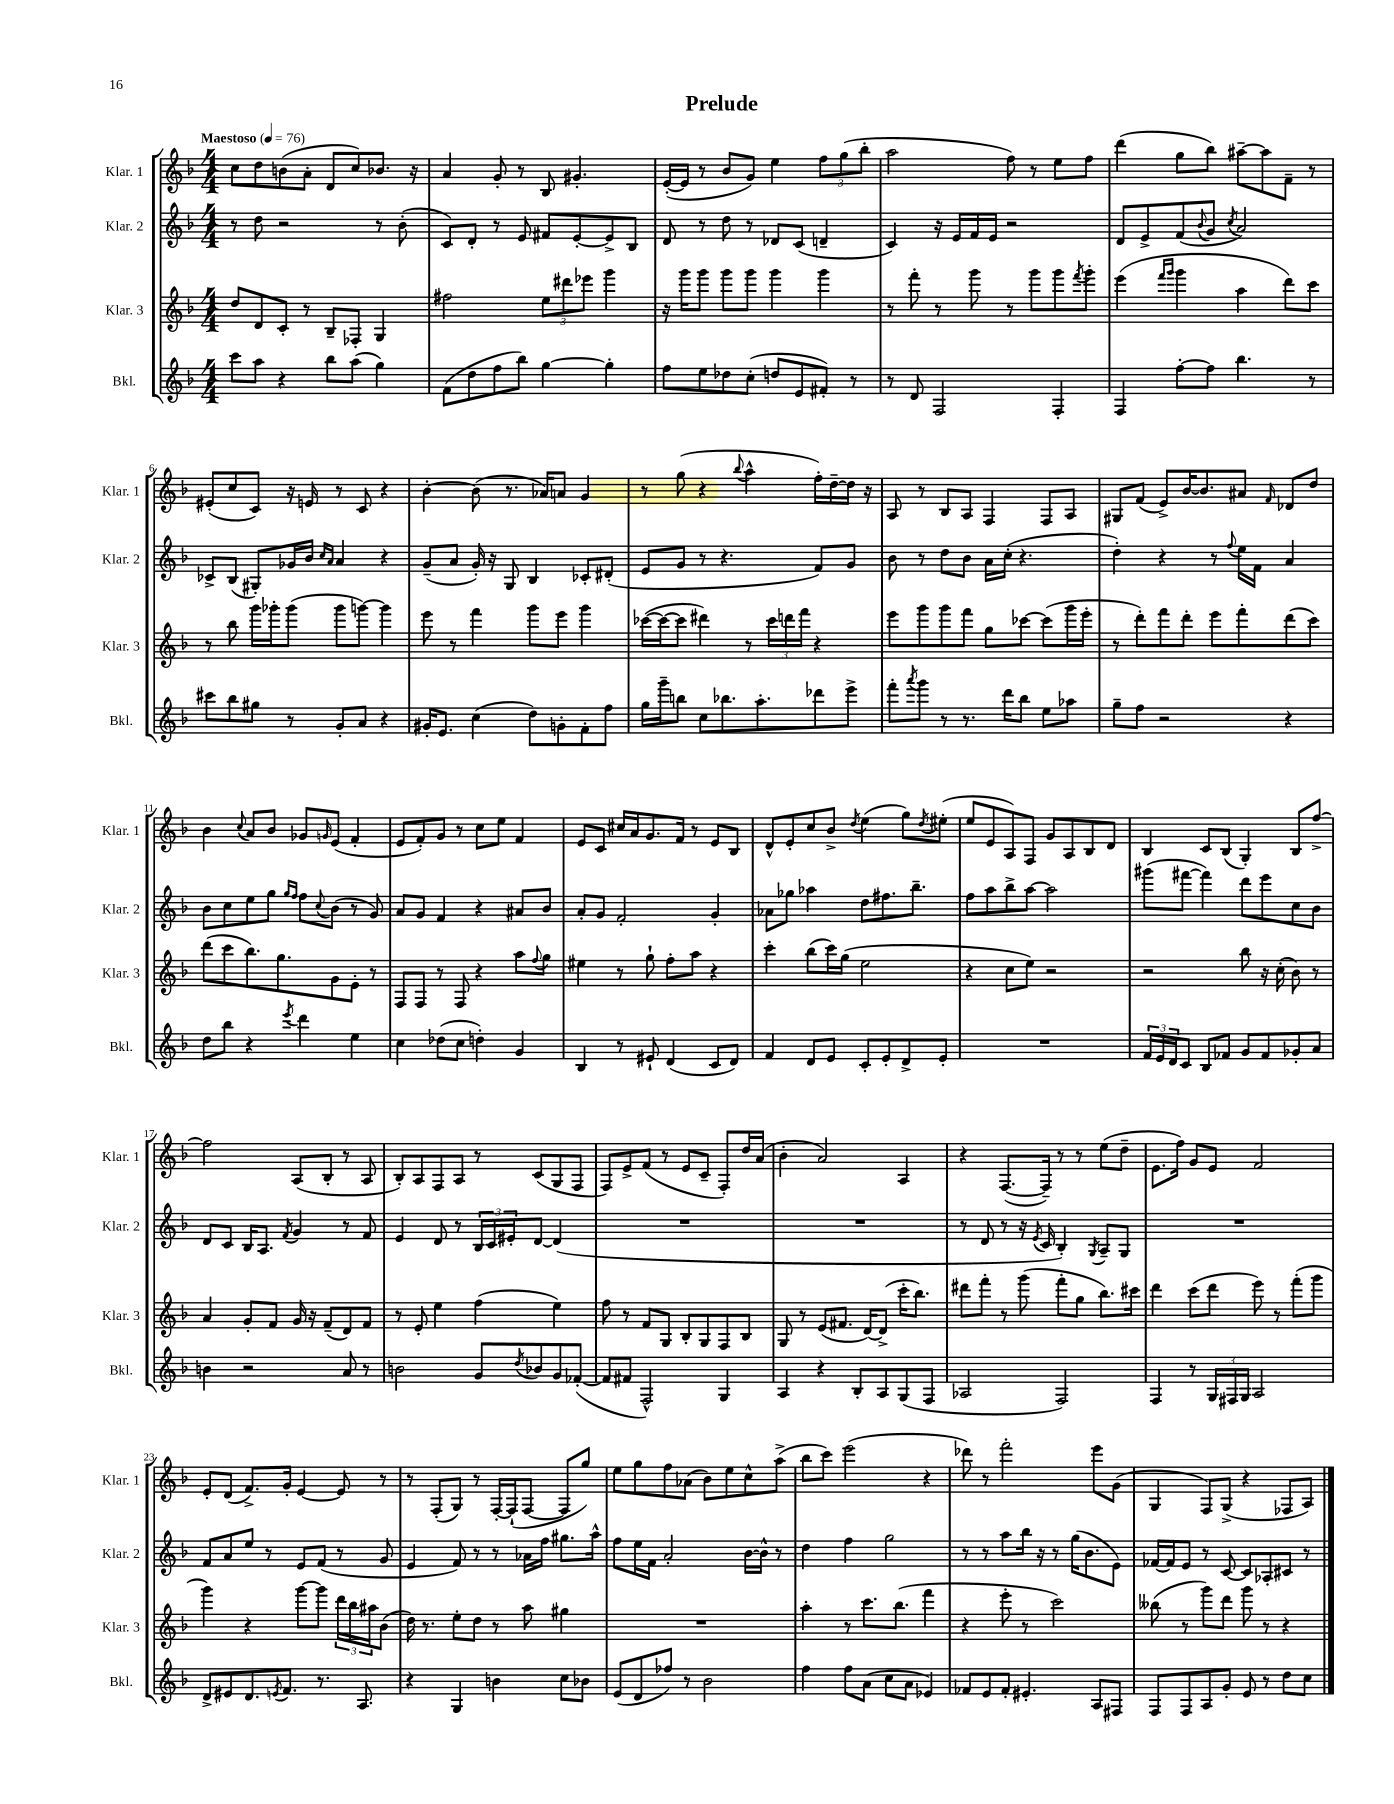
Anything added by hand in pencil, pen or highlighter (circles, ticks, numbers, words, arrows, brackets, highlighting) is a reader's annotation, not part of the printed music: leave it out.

**kern	**kern	**kern	**kern
*part4	*part3	*part2	*part1
*staff4	*staff3	*staff2	*staff1
*I"Bkl.	*I"Klar. 3	*I"Klar. 2	*I"Klar. 1
*I'Bkl.	*I'Klar. 3	*I'Klar. 2	*I'Klar. 1
*clefG2	*clefG2	*clefG2	*clefG2
*k[b-]	*k[b-]	*k[b-]	*k[b-]
*M4/4	*M4/4	*M4/4	*M4/4
*MM76	*MM76	*MM76	*MM76
=1	=1	=1	=1
!	!	!	!LO:TX:a:B:t=Maestoso
8ccc\L	8dd/L	8r	8cc\L
8aa\J	8d/	8dd\	8dd\
4r	8c'/J	2r	(8bn\
.	8r	.	8a'\J
8bb-\L	8B-~/L	.	8d/L
(8aa\J	8F-X'/J	.	8cc/)
4gg\)	4G/	8r	8.b-X/J
.	.	(8b-'\	.
.	.	.	16r
=2	=2	=2	=2
(8f\L	2ff#X\	8c/L)	4a/
8dd\	.	8d'/J	.
8ff\	.	8r	8g'/
8bb-\J)	.	8e/	8r
[4gg\	12ee\L	8f#X/L	8B-/
.	12ddd#X\	.	.
.	.	[8e'/	4.g#X'/
.	12eee-X\J	.	.
4gg'\]	4ggg\	8e^/]	.
.	.	8B-/J	.
=3	=3	=3	=3
8ff\L	16r	8d/	([16e'/LL
.	16ggg\KL	.	16e/JJ]
8ee\	8ggg\J	8r	8r
8dd-X\	8ggg\L	8dd\	8b-/L
(8cc'\J	8ggg\J	8r	8g/J)
8ddn/L	4ggg\	8d-X/L	4ee\
8e/	.	(8c/J	.
8f#X'/J)	4ggg\	4dn~/	12ff\L
.	.	.	(12gg\
8r	.	.	.
.	.	.	12bb-'\J
=4	=4	=4	=4
8r	8r	4c/)	2aa\
8d/	8fff'\	.	.
2F/	8r	16r	.
.	.	16e/LL	.
.	8ggg\	16f/	.
.	.	16e/JJ	.
.	8r	2r	8ff\)
.	8ggg\L	.	8r
4F'/	8ggg\	.	8ee\L
.	8qfff/	.	.
.	8ggg'\J	.	8ff\J
=5	=5	=5	=5
4F/	(4eee\	8d/L	(4ddd\
.	.	8e^/	.
.	16qqfff/LL	.	.
.	16qqggg/JJ	.	.
[8ff'\L	4ggg\	(8f/	8gg\L
.	.	8qqb-/	.
8ff\J]	.	8g/J	8bb-\J)
.	.	8qcc/	.
4.bb-\	4aa\	2a/)	[8aa#X~\L
.	.	.	8aa#\]
.	8ddd\L)	.	8f~\J
8r	8ccc\J	.	8r
!!LO:LB:g=z
=6	=6	=6	=6
8ccc#X\L	8r	8c-X^/L	(8e#X'/L
8bb-\	8bb-\	(8B-/J	8cc/
8gg#X\J	16ggg\LL	8G#X'/L)	8c/J)
.	16ggg-X'\J	.	.
8r	(8ggg-\J	16g-X/L	16r
.	.	16b-/JJ	16en/
.	.	16qqcc/LL	.
.	.	16qqa/JJ	.
8g'/L	8ggg-\L	4a/	8r
8a/J	[8gggn\J)	.	8c/
4r	4ggg\]	4r	4r
=7	=7	=7	=7
16g#X'/KL	8eee\	(8g~/L	[4b-'\
8.e/J	.	.	.
.	8r	8a/J	.
(4cc\	4fff\	16g'/)	(8b-\]
.	.	16r	.
.	.	8G/	8.r
8dd\L)	8ggg\L	4B-/	.
.	.	.	16a-X/KL)
8gn'\	8eee\J	.	8an/J
8f'\	4ggg\	8c-X'/L	4g/
8ff\J	.	(8d#X'/J	.
=8	=8	=8	=8
16gg\LL	([16ccc-X\LL	8e/L	8r
16ggg~\J	16ccc-\J_	.	.
8bbn\J	8ccc-\J]	8g/J	(8gg\
8cc\L	4ddd#X\)	8r	4r
8.bb-X\	.	4.r	.
.	.	.	8qqbb-/
.	8r	.	4aa^^\
8.aa'\	.	.	.
.	24ccc-\LL	.	.
.	24dddn\	.	.
.	24fff\JJ	.	.
8ddd-X\	4r	8f/L)	16ff'\LL)
.	.	.	[16dd~\
8eee^\J	.	8g/J	16dd\JJ]
.	.	.	16r
=9	=9	=9	=9
8fff'\L	8eee\L	8b-\	8A/
8qaaa/	.	.	.
8ggg\J	8ggg\	8r	8r
8r	8ggg\	8dd\L	8B-/L
8.r	8fff\J	8b-\J	8A/J
.	8gg\L	16a\LL	4F/
16ddd\KL	.	(16cc'\JJ	.
8bb-\J	[8ccc-X\J	4.r	.
8ee\L	(8ccc-\L]	.	8F/L
8aa-X\J	16ggg\L	.	8A/J
.	16eee'\JJ	.	.
=10	=10	=10	=10
8gg~\L	8r	4dd'\)	8G#X/L
8ff\J	8ddd'\L)	.	(8f/J
2r	8fff\	4r	8e^/L)
.	8ddd'\J	.	[16b-/K
.	.	.	8.b-/]
.	8eee\L	8r	.
.	.	8qqff/	.
.	8fff'\	16ee\LL	8a#X/J
.	.	16f\JJ	.
.	.	.	16qqf/
4r	(8ddd\	4a/	8d-X/L
.	8ccc\J)	.	8dd/J
!!LO:LB:g=z
=11	=11	=11	=11
8dd\L	(8ddd\L	8b-\L	4b-\
8bb-\J	8ccc\	8cc\	.
.	.	.	8qqcc/
4r	8.bb-\)	8ee\	8a/L
.	.	8gg\J	8b-/J
.	8.gg\	.	.
.	.	16qqgg/LL	.
8qeee/	.	16qqff/JJ	.
4ddd\	.	8ff\L	8g-X/L
.	.	8qqcc/	16qqgn/
.	8g\	(8b-\J	(8e/J
4ee\	8e'\J	8r	4f'/
.	8r	8g/)	.
=12	=12	=12	=12
4cc\	8F/L	8a/L	8e/L
.	8F/J	8g/J	8f'/)
(8dd-X\L	8r	4f/	8g/J
8cc\J	8F/	.	8r
4ddn'\)	4r	4r	8cc\L
.	.	.	8ee\J
4g/	8aa\L	8a#X/L	4f/
.	8qqff/	.	.
.	8gg\J	8b-/J	.
=13	=13	=13	=13
4B-/	4ee#X\	8a'/L	8e/L
.	.	8g/J	8c/J
8r	8r	2f'/	16cc#X/LL
.	.	.	16a/J
8e#X`/	8gg`\	.	8.g/
(4d/	8ff'\L	.	.
.	.	.	16f/Jk
.	8aa\J	.	8r
8c/L	4r	4g'/	8e/L
8d/J)	.	.	8B-/J
=14	=14	=14	=14
4f/	4ccc'\	8a-X\L	8d^^/L
.	.	8gg-X\J	8e'/
8d/L	(8bb-\L	4aa-X\	8cc/
8e/J	16ccc\L)	.	8b-^/J
.	(16gg\JJ	.	.
.	.	.	8qdd/
8c'/L	2ee\	8dd\L	(4ee\
8e'/	.	8.ff#X\	.
8d^/	.	.	8gg\L)
.	.	8.bb-~\J	.
.	.	.	8qdd/
8e'/J	.	.	(8ee#X'\J
=15	=15	=15	=15
1r	4r	8ff\L	8ee/L
.	.	8aa\	8e/
.	8cc\L	8bb-^\	8A/)
.	8ee\J)	[8aa\J	8F/J
.	2r	2aa\]	8g/L
.	.	.	8A/
.	.	.	8B-/
.	.	.	8d/J
=16	=16	=16	=16
24f/LL	2r	(8ggg#X\L	4B-/
24e/	.	.	.
24d/J	.	.	.
8c/J	.	[8fff#X\J	.
8B-/L	.	4fff#\])	8c/L
8f-X/J	.	.	(8B-/J
8g/L	8bb-\	8ddd\L	4G'/)
8f-/	16r	8eee\	.
.	(16cc'\	.	.
8g-X'/	8b-\)	8cc\	8B-/L
8a/J	8r	8b-\J	[8ff^/J
!!LO:LB:g=z
=17	=17	=17	=17
4bn\	4a/	8d/L	2ff\]
.	.	8c/J	.
2r	8g'/L	16B-/KL	.
.	.	8.A/J	.
.	8f/J	.	.
.	.	8qf/	.
.	16g/	4g/	(8A/L
.	16r	.	.
.	(8f~/L	.	8B-'/J
8a/	8d/)	8r	8r
8r	8f/J	8f/	8A/
=18	=18	=18	=18
2bn\	8r	4e/	8B-'/L)
.	8e'/	.	8A/
.	4ee\	8d/	8F/
.	.	8r	8A/J
8g/L	(4ff\	24B-/LL	8r
.	.	24c/	.
.	.	24e#X'/J	.
8qdd/	.	.	.
8b-X/	.	[8d/J	(8c/L
8g/	4ee\)	(4d/]	8G/
([8f-X'/J	.	.	8F/J
=19	=19	=19	=19
8f-/L]	8ff\	1r	8F/L)
8f#X/J	8r	.	8e^/
2F^^/)	8f/L	.	(8f/J
.	8G/J	.	8r
.	8B-'/L	.	8e/L
.	8G/	.	8c~/J
4G/	8F/	.	8F'/L)
.	8B-/J	.	16dd/L
.	.	.	(16a/JJ
=20	=20	=20	=20
4A/	8G/	1r	4b-'\
.	8r	.	.
4r	(8e/L	.	2a/)
.	8.f#X/J	.	.
8B-'/L	.	.	.
.	[16d/KL)	.	.
8A/	(8d^/J]	.	.
(8G/	16ccc'\KL	.	4A/
.	8.bb-\J)	.	.
8F/J	.	.	.
=21	=21	=21	=21
2A-X/	8ddd#X\L	8r	4r
.	8fff'\J	8d/	.
.	8r	8r	([8.F/L
.	(8ggg\	16r	.
.	.	8qe/	.
.	.	16c/	16F~/Jk])
2F/)	8fff'\L	4B-'/)	8r
.	8gg\J	.	8r
.	.	8qG/	.
.	8.bb-\L)	8A~/L	(8ee\L
.	.	8G/J	8dd~\J
.	16ccc#X\Jk	.	.
=22	=22	=22	=22
4F/	4ddd\	1r	8.e\L
.	.	.	16ff\Jk)
8r	(8ccc\L	.	8g/L
24G/LL	8ddd\J	.	8e/J
24F#X/	.	.	.
24G/JJ	.	.	.
2A/	8eee\)	.	2f/
.	8r	.	.
.	(8fff'\L	.	.
.	8ggg\J	.	.
!!LO:LB:g=z
=23	=23	=23	=23
8d^/L	4ggg\)	8f/L	8e'/L
8e#X/	.	8a/	(8d/J
8.d/	4r	8ee/J	8.f^/L)
.	.	8r	.
8qen/	.	.	.
8.f/J	.	.	16g'/Jk
.	[8ggg\L	8e/L	[4e/
8.r	8ggg\J]	(8f/J	.
.	24ddd\LL	8r	8e/]
.	24bb-\	.	.
8.A/	.	.	.
.	24aa#X\J	.	.
.	(8b-\J	8g/	8r
=24	=24	=24	=24
4r	16dd\)	4e/	8r
.	8.r	.	.
.	.	.	(8F'/L
4G/	8ee'\L	8f/)	8G/J)
.	8dd\J	8r	8r
4bn\	8r	8r	[16F'/LL
.	.	.	(16F`/J]
.	8aa\	16a-X\LL	[8F/J
.	.	16ff\JJ	.
8cc\L	4gg#X\	8.gg#X\L	8F/L]
8b-X\J	.	.	8gg/J)
.	.	16aa^^\Jk	.
=25	=25	=25	=25
(8e/L	1r	8ff\L	8ee\L
8d/	.	16ee\L	8gg\
.	.	16f\JJ	.
8ff-X/J)	.	2a'/	8ff\
8r	.	.	(8a-X\J
2b-\	.	.	8b-\L)
.	.	.	8ee\
.	.	[16b-\LL	8cc^^\
.	.	16b-^^\JJ]	.
.	.	8r	(8aa^\J
=26	=26	=26	=26
4ff\	4aa'\	4dd\	8bb-\L
.	.	.	8ccc\J)
8ff\L	8r	4ff\	(2eee\
(8a\J	8.ccc\L	.	.
8cc\L	.	2gg\	.
.	(8.bb-\J	.	.
8a\J	.	.	.
4e-X/)	4fff\	.	4r
=27	=27	=27	=27
8f-X/L	4r	8r	8ddd-X\)
8e/	.	8r	8r
8f-'/J	8eee'\	8aa\L	2fff'\
4.e#X'/	8r	16bb-\Jk	.
.	.	16r	.
.	2ccc\)	8r	.
.	.	(16gg\KL	.
.	.	8.b-\	.
8A/L	.	.	8eee\L
8F#X/J	.	8e\J)	(8g\J
=28	=28	=28	=28
8F/L	(8bb--X\	[16f-X/LL	4G/
.	.	16f-/J]	.
8F/	8r	8e/J	.
8A/	8ggg\L)	8r	8F/L)
8g'/J	8ddd\J	[8c/	(8G^/J
8e/	8ggg\	8c/L]	4r
8r	8r	8A-X'/	.
8dd\L	4r	8c#X/J	8F-X/L
8cc\J	.	8r	8A/J)
==	==	==	==
*-	*-	*-	*-
